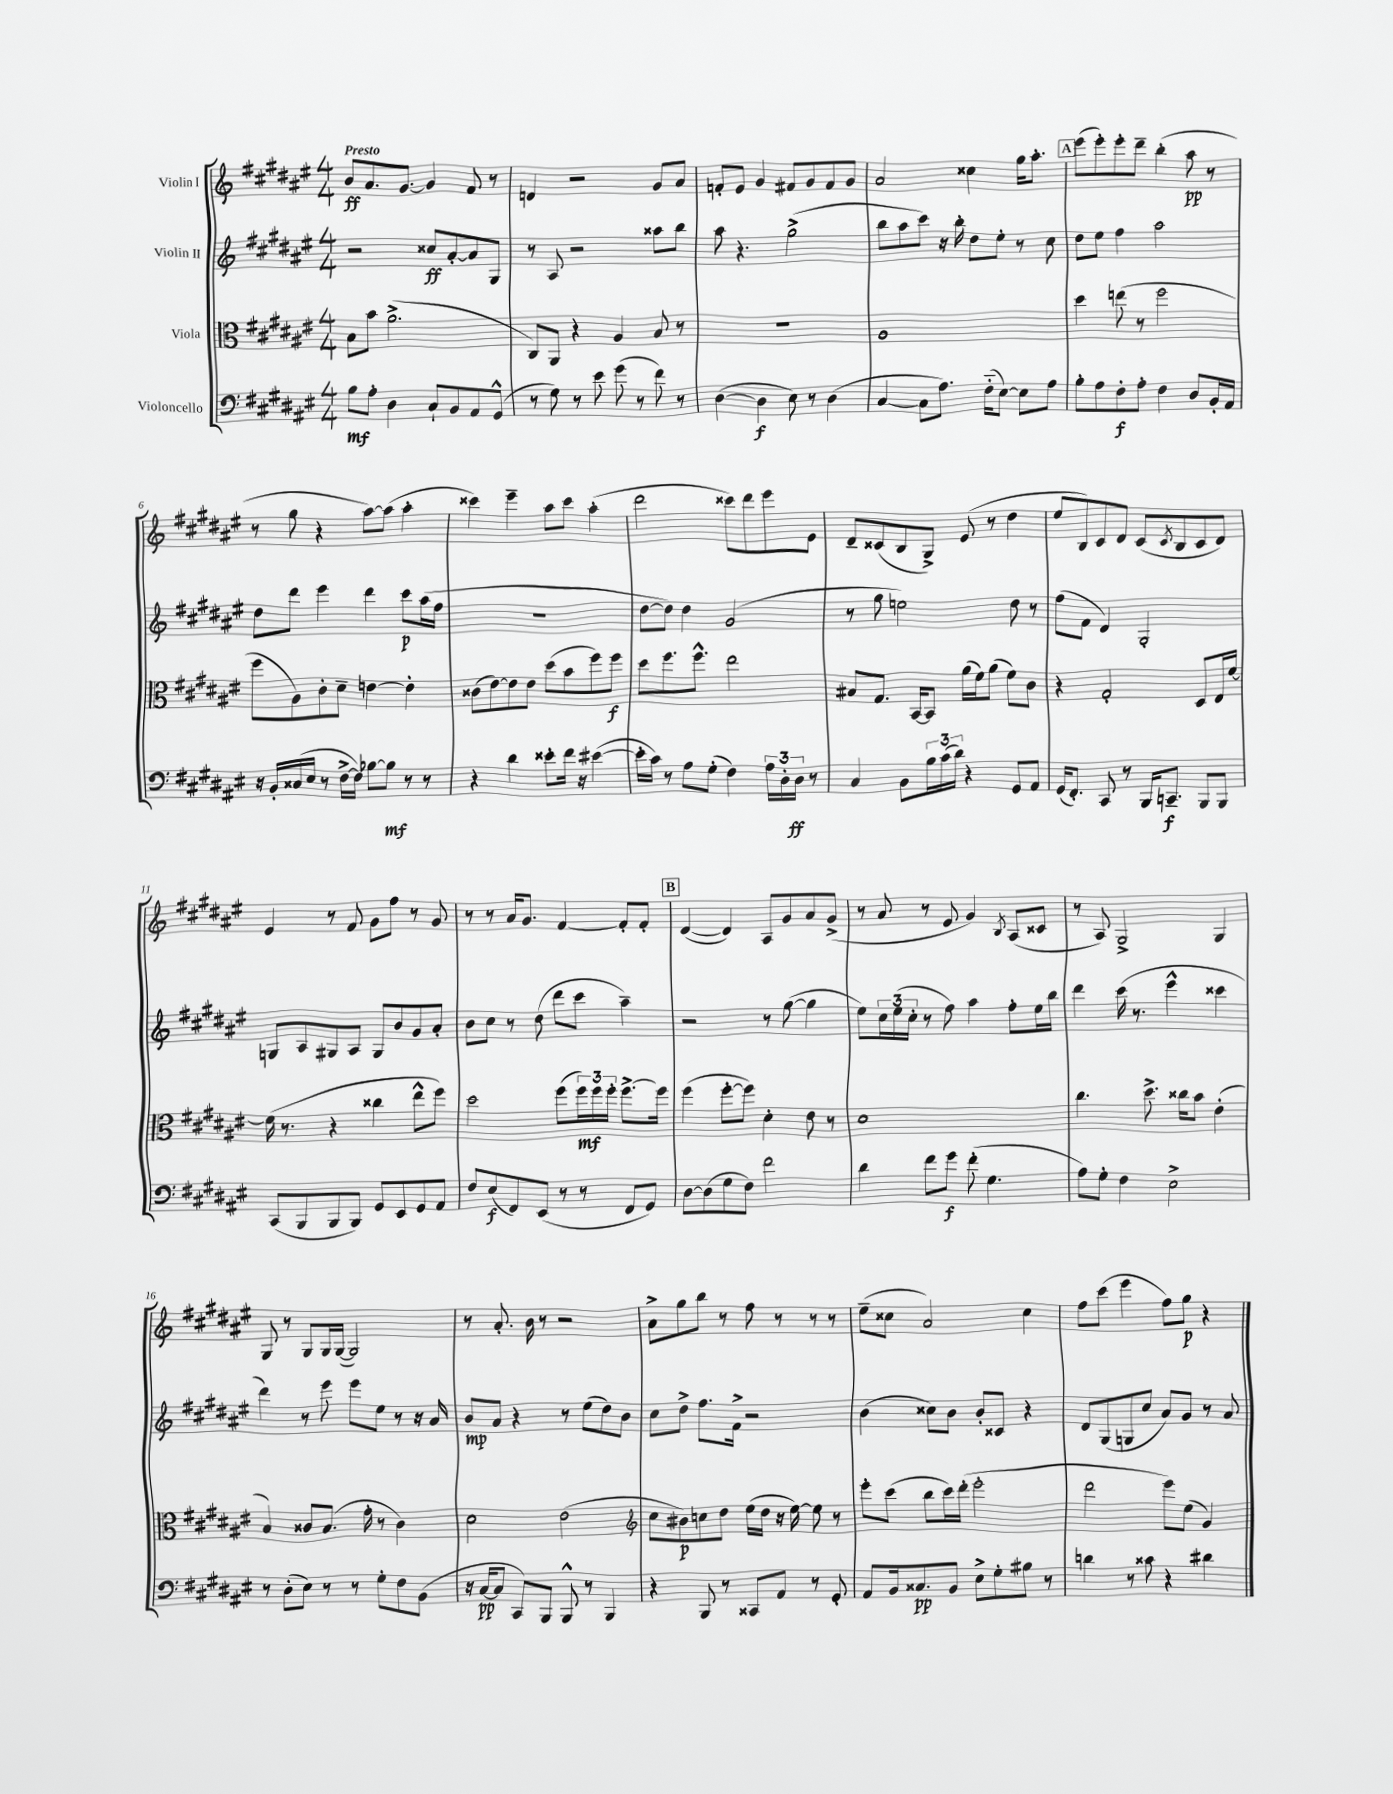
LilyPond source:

<<
\new StaffGroup <<
\new Staff = "s0" \with { instrumentName = "Violin I" } {
    \clef treble \key fis \major \numericTimeSignature \time 4/4 \tempo "Presto"
    b'8\ff ais'8. gis'8.~ gis'4 fis'8 r8 |
    d'4 r2 gis'8 ais'8 |
    f'8-. eis'8 gis'4 fis'8 gis'8 fis'8 gis'8 |
    ais'2 cisis''4 gis''16 ais''8.-. |
    \mark \markup { \box "A" } eis'''8( eis'''8-.) eis'''8-. dis'''8-- b''4-.( ais''8\pp r8 |
    r8 gis''8 r4 ais''8~) ais''8( ais''4-. |
    cisis'''4) eis'''4-- ais''8 cisis'''8 ais''4-.( |
    dis'''2 cisis'''8) dis'''8 eis'''8 eis'8 |
    dis'8-- cisis'8( b8 gis8->) eis'8( r8 dis''4 |
    eis''8 b8) cis'8 dis'8 cis'8( \acciaccatura { cis'8 } b8 cis'8 dis'8) |
    eis'4 r8 fis'8 gis'8 fis''8 r8 gis'8 |
    r8 r8 ais'16 gis'8. fis'4~ fis'8-. fis'8-. |
    \mark \markup { \box "B" } dis'4~( dis'4) ais8 gis'8 ais'8 gis'8->( |
    r8 ais'8 r8 eis'8 gis'4) \acciaccatura { b8 } ais8( cisis'8 |
    r8 ais8) gis2-> gis4 |
    gis8 r8 gis8 gis16 gis16~( gis2) |
    r8 ais'8.-. b'16 r8 r2 |
    ais'8-> gis''8 b''8 r8 fis''8 r8 r8 r8 |
    eis''8--( cisis''8 ais'2) cisis''4 |
    fis''8 cis'''8( eis'''4 fis''8) gis''8\p r4 \bar "|." |
}
\new Staff = "s1" \with { instrumentName = "Violin II" } {
    \clef treble \key fis \major \numericTimeSignature \time 4/4
    r2 cisis''8\ff ais'8~-. ais'8 gis8 |
    r8 ais8 r2 aisis''8 b''8 |
    ais''8 r4. gis''2->( |
    b''8 ais''8 cis'''8) r16 b''16-. dis''8 eis''8-. r8 cis''8 |
    \mark \markup { \box "A" } dis''8 eis''8 fis''4 ais''2 |
    dis''8 dis'''8 eis'''4 dis'''4 cis'''8\p ais''16( fis''16 |
    R1 |
    dis''8~ dis''8) dis''4 gis'2( |
    r8 gis''8 e''2) dis''8 r8 |
    fis''8( fis'8 dis'4) gis2-. |
    g8 ais8 gis8 ais8 gis8 b'8 gis'8 ais'8-. |
    b'8 cis''8 r8 dis''8( dis'''8 cis'''8 ais''4--) |
    \mark \markup { \box "B" } r2 r8 gis''8~( gis''4 |
    eis''8) \tuplet 3/2 { cis''16 eis''16( cis''16-. } r8 fis''8) ais''4 fis''8-. eis''16 b''16 |
    dis'''4 cis'''16( r8. eis'''4-^ cisis'''4 |
    dis'''4) r8 eis'''8 eis'''8 eis''8 r8 r16 ais'16 |
    b'8\mp ais'8 r4 r8 eis''8( dis''8) b'8 |
    cis''8 dis''8-> fis''8. fis'16-> r2 |
    b'4( cisis''8) b'8 b'8-. cisis'8 r4 |
    dis'8 gis8( g8 cis''8 ais'8) gis'8 r8 ais'8 \bar "|." |
}
\new Staff = "s2" \with { instrumentName = "Viola" } {
    \clef alto \key fis \major \numericTimeSignature \time 4/4
    b8 b'8 ais'2.->( |
    cis8) ais,8 r4 ais4 b8 r8 |
    R1 |
    ais1 |
    \mark \markup { \box "A" } dis''4 e''8( r8 fis''2 |
    fis''8 ais8) cis'8-. dis'8-- e'4~ e'4-. |
    cisis'8( eis'8~) eis'8 eis'8 dis''8( b'8 fis''8) fis''8\f |
    dis''8 fis''8. fis''8.-^ eis''2 |
    bis8 gis8. b,16~ b,8 ais'16( fis'16) ais'8( fis'8) cis'8 |
    r4 gis2-. dis8 eis16 fis'16~ |
    fis'16( r8. r4 cisis''4 eis''8-^ fis''8) |
    dis''2 fis''8( \tuplet 3/2 { fis''16\mf) fis''16 fis''16-. } fis''8.~-> fis''16 |
    \mark \markup { \box "B" } fis''4( fis''8~-. fis''8) dis'4-. eis'8 r8 |
    dis'1 |
    cis''4. dis''8.-> cisis''16 b'8 eis'4-.( |
    b4) cisis'8 b8.( gis'16-. r8 cisis'4) |
    dis'2 eis'2( |
    \clef treble cis''8 bis'8\p) c''8 dis''8 eis''16( dis''16 r16 eis''16~) eis''8 r8 |
    eis'''8-. cis'''8( b''8 cis'''16) dis'''16-.( eis'''2-. |
    dis'''2 eis'''8) eis''8( gis'4) \bar "|." |
}
\new Staff = "s3" \with { instrumentName = "Violoncello" } {
    \clef bass \key fis \major \numericTimeSignature \time 4/4
    b8\mf ais8-. dis4 cis8-! b,8 ais,8 gis,8-^( |
    r8 gis8) r8 eis'8 gis'8( r8 fis'8) r8 |
    dis4~( dis4\f eis8) r8 dis4( |
    cis4~ cis8 ais8.) fis16-_( eis8~) eis8 ais8 |
    \mark \markup { \box "A" } b8-. ais8 fis8-.\f ais8-. fis4 dis8 b,16-. ais,16 |
    r16 b,16-. cisis16( eis16 r8 fis16~-> fis16) bes8~ bes8\mf r8 r8 |
    r4 dis'4 eisis'8-. fis'16 r16 eis'4~( |
    eis'16-. cis'16) r8 ais8 gis8-.( fis4) \tuplet 3/2 { ais16 dis16-. dis16\ff } r8 |
    cis4 b,8 \tuplet 3/2 { b16 cis'16( dis'16) } r4 gis,8 ais,8 |
    gis,16( fis,8.-.) cis,8 r8 b,,16 c,8.--\f b,,8 b,,8 |
    cis,8( b,,8 b,,8 b,,8) gis,8 eis,8 gis,8 ais,8 |
    fis8 eis8\f( fis,8) eis,8( r8 r8 fis,8 gis,8) |
    \mark \markup { \box "B" } dis8~ dis8( gis8 fis8) fis'2 |
    dis'4 fis'8 gis'8\f fis'8-.( gis4. |
    ais8) gis8-. fis4 eis2-> |
    r8 dis8-.( eis8) r8 r8 gis8-. fis8 b,8( |
    r16 cis16~\pp cis8 cis,8) b,,8 b,,8-^ r8 b,,4 |
    r4 b,,8 r8 cisis,8 ais,8 r8 gis,8-. |
    ais,8 b,16 cisis8.\pp b,8 eis8-> gis8-. bis8 r8 |
    d'4 r8 cisis'8 r4 dis'4 \bar "|." |
}
>>
>>
